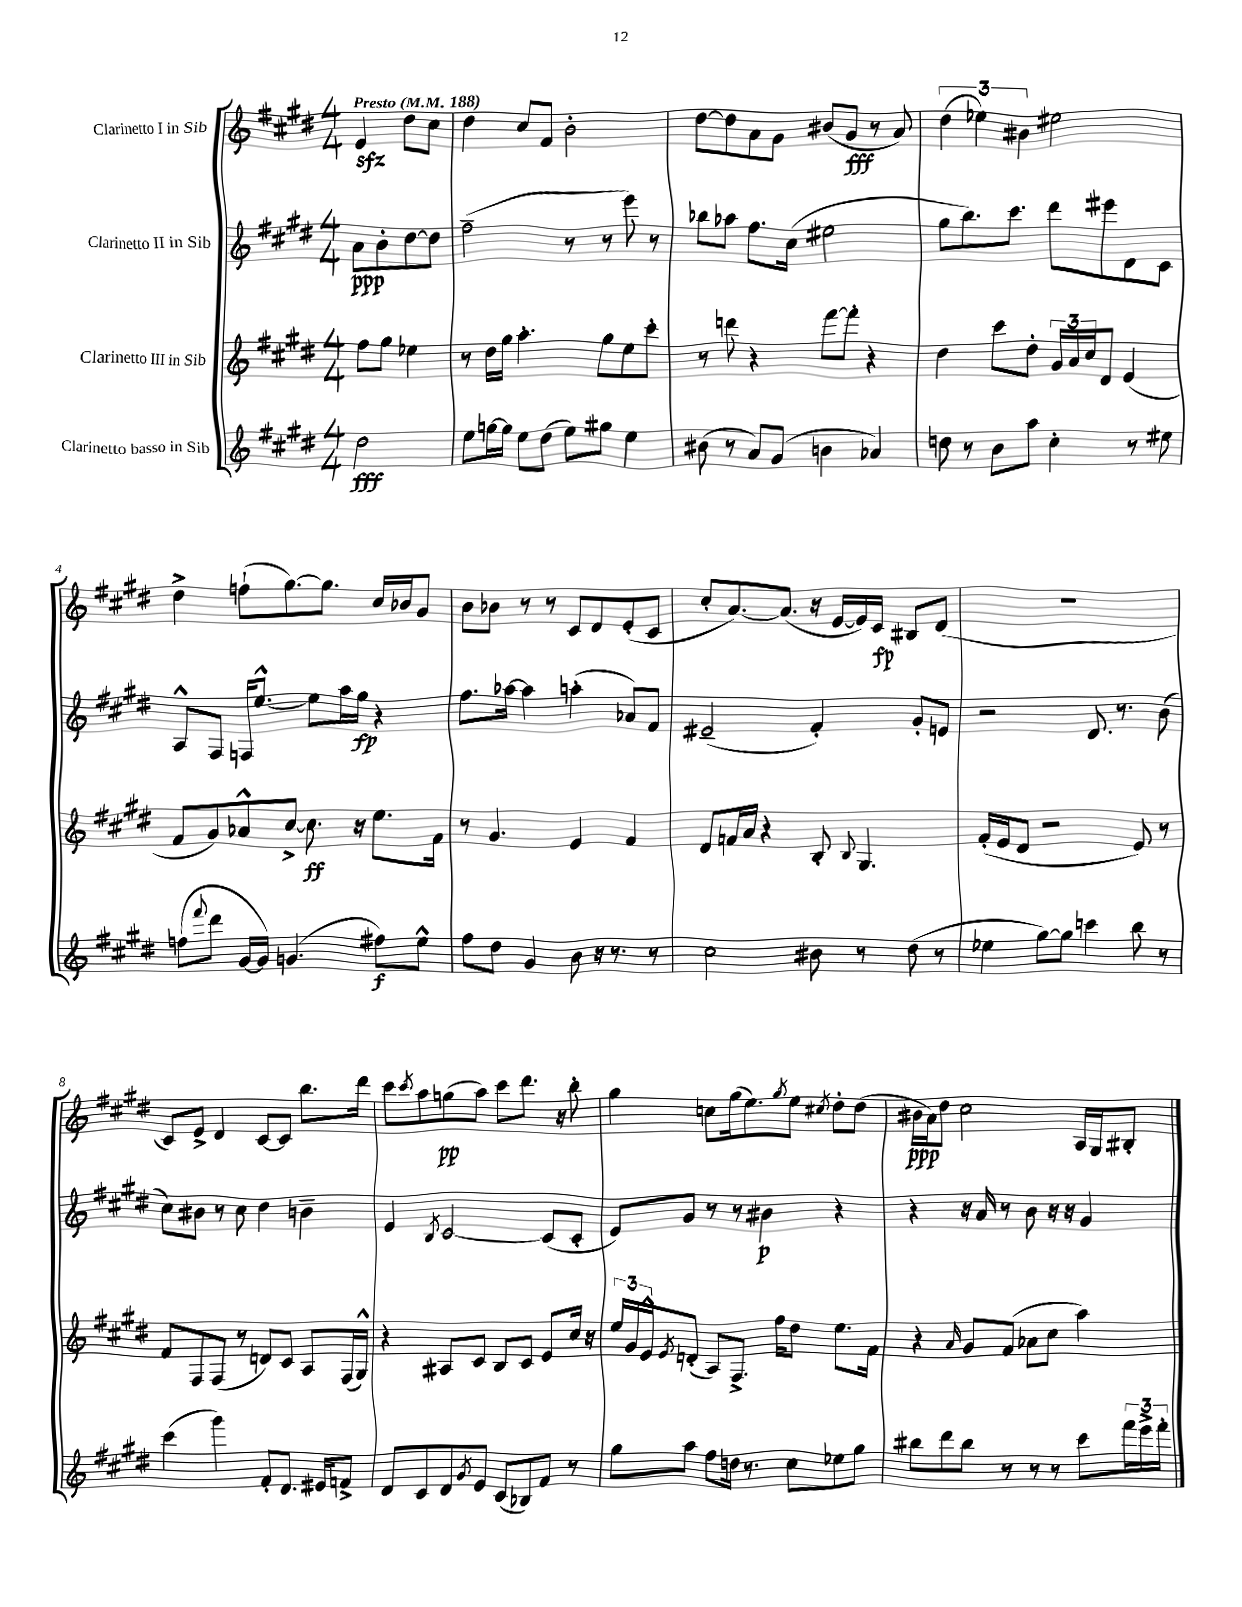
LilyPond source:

<<
\new StaffGroup <<
\new Staff = "s0" \with { instrumentName = "Clarinetto I in Sib" } {
    \clef treble \key e \major \numericTimeSignature \time 4/4 \partial 2 \tempo "Presto" 4 = 188
    e'4\sfz dis''8 cis''8 |
    dis''4 cis''8 fis'8 b'2-. |
    dis''8~ dis''8 a'8 gis'8 bis'8( gis'8\fff r8 a'8) |
    \tuplet 3/2 { dis''4( ees''4) bis'4 } eis''2 |
    dis''4-> f''8-!( gis''8.~) gis''8. cis''16 bes'16 gis'8 |
    b'8 bes'8 r8 r8 cis'8 dis'8 e'8-.( cis'8 |
    cis''8-. a'8.~) a'8.( r16 e'16~ e'16) cis'16\fp bis8 dis'8( |
    R1 |
    cis'8) e'8-> dis'4 cis'8~ cis'8 b''8. dis'''16 |
    cis'''8 \acciaccatura { cis'''8 } a''8 g''8\pp( a''8) cis'''8 dis'''8. r16 b''8-. |
    gis''4 c''8 gis''16( e''8.) \acciaccatura { gis''8 } e''8 \acciaccatura { cis''8 } dis''8-. dis''8( |
    bis'16\ppp a'16) dis''8 cis''2 a16 gis16 bis8-. \bar "|." |
}
\new Staff = "s1" \with { instrumentName = "Clarinetto II in Sib" } {
    \clef treble \key e \major \numericTimeSignature \time 4/4 \partial 2
    a'8\ppp b'8-. dis''8~ dis''8 |
    fis''2--( r8 r8 e'''8) r8 |
    bes''8 aes''8 fis''8. cis''16( eis''2 |
    gis''8 b''8.) cis'''8. dis'''8 eis'''8 dis'8 cis'8 |
    a8-^ fis8 f16 e''8.~-^ e''8 a''16 gis''16\fp r4 |
    fis''8. aes''16~ aes''4 a''4-.( aes'8) fis'8 |
    eis'2--( fis'4-.) gis'8-. e'8 |
    r2 dis'8. r8. b'8( |
    cis''8) bis'8 r8 cis''8 dis''4 b'4-- |
    e'4 \acciaccatura { b8 } cis'2~ cis'8( cis'8-. |
    e'8) gis'8 r8 r8 bis'4\p r4 |
    r4 r16 a'16 r8 b'8 r16 r16 gis'4 \bar "|." |
}
\new Staff = "s2" \with { instrumentName = "Clarinetto III in Sib" } {
    \clef treble \key e \major \numericTimeSignature \time 4/4 \partial 2
    fis''8 gis''8 ees''4 |
    r8 dis''16 gis''16 a''4.-. gis''8 e''8 cis'''8-. |
    r8 d'''8 r4 fis'''8~ fis'''8-. r4 |
    dis''4 cis'''8 dis''8-. \tuplet 3/2 { gis'16 a'16 cis''16 } dis'8 e'4( |
    fis'8 gis'8) aes'8-^ cis''8~-> cis''8.\ff r16 e''8. fis'16 |
    r8 gis'4. e'4 fis'4 |
    dis'8 f'16 a'16 r4 b8-. \appoggiatura { b8 } gis4. |
    fis'16-.( e'16 dis'8 r2 e'8) r8 |
    fis'8 fis8 fis8( r8 d'8) cis'8 a8 fis16( gis16-^) |
    r4 ais8 cis'8 b8 cis'8 e'8 cis''16 r16 |
    \tuplet 3/2 { e''16 gis'16 e'16-^ } \acciaccatura { e'8 } d'8-.( a8) fis8.-> fis''16 dis''8 e''8. fis'16 |
    r4 \grace { a'16 } gis'8 fis'8( aes'8 cis''8 a''4) \bar "|." |
}
\new Staff = "s3" \with { instrumentName = "Clarinetto basso in Sib" } {
    \clef treble \key e \major \numericTimeSignature \time 4/4 \partial 2
    dis''2\fff |
    e''8 g''16~ g''16 e''8 dis''8( e''8) gis''8 e''4 |
    bis'8( r8 a'8) gis'8( b'4 aes'4) |
    d''8 r8 b'8 a''8 cis''4-. r8 eis''8 |
    f''8( \appoggiatura { fis'''8 } dis'''8 gis'16~ gis'16) g'4.( fis''8\f) e''8-^ |
    fis''8 dis''8 gis'4 b'8 r16 r8. r8 |
    cis''2 bis'8 r8 dis''8( r8 |
    ees''4 gis''8~) gis''8 c'''4 b''8 r8 |
    cis'''4( gis'''4) fis'8-. dis'8. eis'16 f'8-> |
    dis'8 cis'8 dis'8 \acciaccatura { gis'8 } e'8 cis'8( bes8) fis'8 r8 |
    gis''8 a''8 fis''8 d''16 r8. cis''8 ees''8 gis''8 |
    bis''8 dis'''8 bis''8 r8 r8 r8 cis'''8 \tuplet 3/2 { fis'''16 e'''16-> fis'''16-. } \bar "|." |
}
>>
>>
